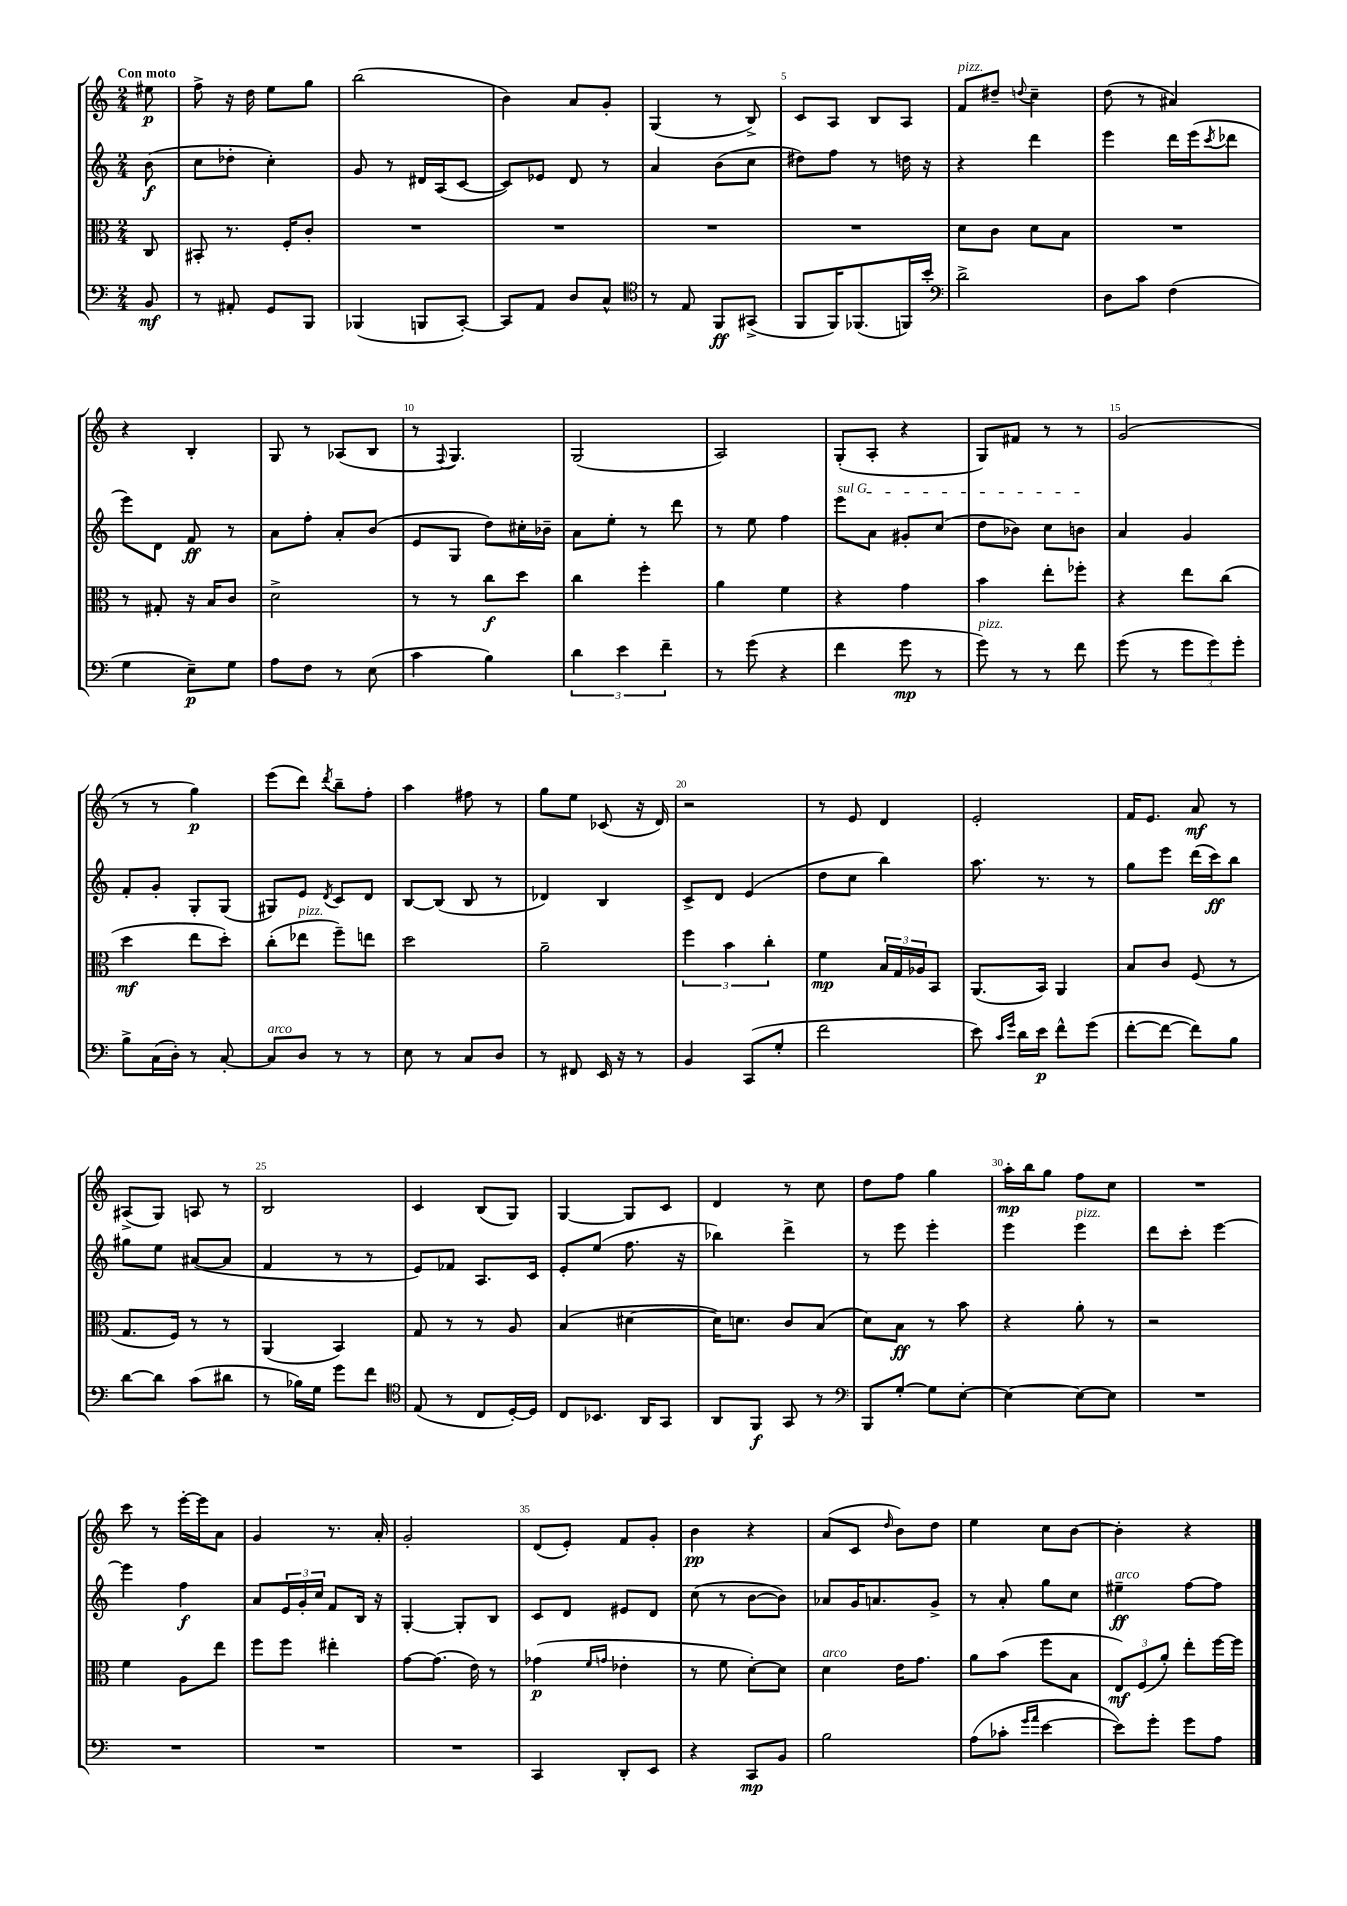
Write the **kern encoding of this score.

**kern	**kern	**kern	**kern
*staff4	*staff3	*staff2	*staff1
*clefF4	*clefC3	*clefG2	*clefG2
*k[]	*k[]	*k[]	*k[]
*M2/4	*M2/4	*M2/4	*M2/4
8BB/	8C/	(8b\	8ee#\
=	=	=	=
8r	8BB#'/	8cc\L	8ff^\
8AA#'/	8.r	8dd-'\J	16r
.	.	.	16dd\
8GG/L	.	4cc'\)	8ee\L
.	16F'/LK	.	.
8BBB/J	8c'/J	.	8gg\J
=	=	=	=
(4BBB-/	2r	8g/	(2bb\
.	.	8r	.
8BBB/L	.	16d#/LL	.
.	.	(16A/J	.
[8CC'/J)	.	[8c/J	.
=	=	=	=
8CC/]L	2r	8c/]L)	4b\)
8AA/J	.	8e-/J	.
8D/L	.	8d/	8a/L
8C^^/J	.	8r	8g'/J
=	=	=	=
*clefC4	*	*	*
8r	2r	4a/	(4G/
8E/	.	.	.
8FF/L	.	(8b\L	8r
(8GG#^/J	.	8cc\J	8B^/)
=	=	=	=
8FF/L	2r	8dd#\L)	8c/L
16FF/K)	.	8ff\J	8A/J
(8.FF-/	.	.	.
.	.	8r	8B/L
16FF/L)	.	16dd\	8A/J
16b'/JJ	.	16r	.
=	=	=	=
*clefF4	*	*	*
2d^\	8d\L	4r	8f/L
.	8c\J	.	8dd#~/J
.	.	.	8qqdd/
.	8d\L	4ddd\	4cc~\
.	8B\J	.	.
=	=	=	=
8D\L	2r	4eee\	(8dd\
8c\J	.	.	8r
(4F\	.	16ddd\LL	4a#/)
.	.	(16eee\J	.
.	.	8qccc/	.
.	.	8ddd-\J	.
=	=	=	=
4G\	8r	8eee\L)	4r
.	8G#'/	8d\J	.
8E~\L)	16r	8f/	4B'/
.	16B/LK	.	.
8G\J	8c/J	8r	.
=	=	=	=
8A\L	2d^\	8a\L	8G/
8F\J	.	8ff'\J	8r
8r	.	8a'/L	(8A-/L
(8E\	.	(8b/J	8B/J
=	=	=	=
4c\	8r	8e/L	8r
.	.	.	8qqF/
.	8r	8G/J	4.G/)
4B\)	8cc\L	8dd\L)	.
.	8dd\J	16cc#'\L	.
.	.	16b-~\JJ	.
=	=	=	=
6d\	4cc\	8a\L	(2G/
.	.	8ee'\J	.
6e\	.	.	.
.	4ff'\	8r	.
6f~\	.	.	.
.	.	8ddd\	.
=	=	=	=
8r	4a\	8r	2A/)
(8g\	.	8ee\	.
4r	4f\	4ff\	.
=	=	=	=
4f\	4r	8eee\L	(8G'/L
.	.	8a\J	8A'/J
8g\	4g\	8g#'/L	4r
8r	.	(8cc/J	.
=	=	=	=
8g\)	4b\	8dd\L	8G/L)
8r	.	8b-\J)	8f#/J
8r	8ee'\L	8cc\L	8r
8f\	8ff-'\J	8b\J	8r
=	=	=	=
(8g\	4r	4a/	(2g/
8r	.	.	.
12g\L	8ee\L	4g/	.
12g\)	.	.	.
.	(8cc\J	.	.
12g'\J	.	.	.
=	=	=	=
8B^\L	4dd\	8f'/L	8r
(16C\L	.	8g'/J	8r
16D'\JJ)	.	.	.
8r	8ee\L	8G'/L	4gg\)
[8C'/	8dd'\J)	(8G/J	.
=	=	=	=
8C/]L	(8cc'\L	8G#/L)	(8eee\L
8D/J	8ee-\J	8e/J	8ddd\J)
.	.	8qd/	8qddd/
8r	8ff~\L)	8c/L	8bb~\L
8r	8ee\J	8d/J	8ff'\J
=	=	=	=
8E\	2dd\	[8B/L	4aa\
8r	.	(8B/]J	.
8C/L	.	8B/	8ff#\
8D/J	.	8r	8r
=	=	=	=
8r	2a~\	4d-/)	8gg\L
8FF#/	.	.	8ee\J
16EE/	.	4B/	(8c-/
16r	.	.	.
8r	.	.	16r
.	.	.	16d/)
=	=	=	=
4BB/	6ff\	8c^/L	2r
.	.	8d/J	.
.	6b\	.	.
(8CC/L	.	(4e/	.
.	6cc'\	.	.
8G'/J	.	.	.
=	=	=	=
2f\	4f\	8dd\L	8r
.	.	8cc\J	8e/
.	24B/LL	4bb\)	4d/
.	24G/	.	.
.	24A-/J	.	.
.	8BB/J	.	.
=	=	=	=
8e\)	(8.AA/L	8.aa\	2e'/
16qqc/LL	.	.	.
16qqg/JJ	.	.	.
16d\LL	.	.	.
16e\JJ	16BB/Jk)	8.r	.
8f^^\L	4AA/	.	.
(8g\J	.	8r	.
=	=	=	=
[8f'\L	8B/L	8gg\L	16f/LK
.	.	.	8.e/J
8f\_J	8c/J	8eee\J	.
8f\]L)	(8F/	(16ddd\LL	8a/
.	.	16ccc\J)	.
8B\J	8r	8bb\J	8r
=	=	=	=
[8d\L	8.G/L	8gg#\L	(8A#^/L
8d\]J	.	8ee\J	8G/J)
.	16F/Jk)	.	.
(8c\L	8r	([8a#/L	8A/
8d#\J	8r	8a#/]J	8r
=	=	=	=
8r	(4AA/	4f/	2B/
16B-\LL)	.	.	.
16G\JJ	.	.	.
8g\L	4BB/)	8r	.
8f\J	.	8r	.
=	=	=	=
*clefC4	*	*	*
(8E/	8G/	8e/L)	4c/
8r	8r	8f-/J	.
8C/L	8r	8.A/L	(8B/L
[16D'/L)	8A/	.	8G/J)
16D/]JJ	.	16c/Jk	.
=	=	=	=
8C/L	(4B/	8e'/L	[4G/
8.BB-/J	.	(8ee/J	.
.	[4d#\	8.ff\	8G/]L
16AA/LK	.	.	.
8GG/J	.	.	8c/J
.	.	16r	.
=	=	=	=
8AA/L	16d#\]LK)	4bb-\)	4d/
.	8.d\J	.	.
8FF/J	.	.	.
8GG/	8c/L	4ddd^\	8r
8r	(8B/J	.	8cc\
=	=	=	=
*clefF4	*	*	*
8BBB/L	8d\L)	8r	8dd\L
[8G'/J	8B\J	8eee\	8ff\J
8G\]L	8r	4eee'\	4gg\
[8E'\J	8b\	.	.
=	=	=	=
4E\_	4r	4eee\	16aa'\LL
.	.	.	16bb\J
.	.	.	8gg\J
8E\_L	8a'\	4eee\	8ff\L
8E\]J	8r	.	8cc\J
=	=	=	=
2r	2r	8ddd\L	2r
.	.	8ccc'\J	.
.	.	[4eee\	.
=	=	=	=
2r	4f\	4eee\]	8ccc\
.	.	.	8r
.	8A\L	4ff\	[16eee'\LL
.	.	.	16eee\]J
.	8ee\J	.	8a\J
=	=	=	=
2r	8ff\L	8a/L	4g/
.	8ff\J	24e/L	.
.	.	24g'/	.
.	.	24cc/JJ	.
.	4ee#'\	8f/L	8.r
.	.	16B/Jk	.
.	.	16r	16a'/
=	=	=	=
2r	[8g\L	[4G'/	2g'/
.	(8.g\]J	.	.
.	.	8G'/]L	.
.	16e\)	.	.
.	8r	8B/J	.
=	=	=	=
4CC/	(4g-\	8c/L	(8d/L
.	.	8d/J	8e'/J)
.	16qqf/LL	.	.
.	16qqg/JJ	.	.
8DD'/L	4e-'\	8e#/L	8f/L
8EE/J	.	8d/J	8g'/J
=	=	=	=
4r	8r	(8cc\	4b\
.	8f\	8r	.
8CC/L	[8d'\L)	[8b\L	4r
8BB/J	8d\]J	8b\]J)	.
=	=	=	=
2B\	4d\	8a-/L	(8a/L
.	.	16g/K	8c/J
.	.	8.a/	.
.	.	.	16qqdd/
.	16e\LK	.	8b\L)
.	8.g\J	.	.
.	.	8g^/J	8dd\J
=	=	=	=
(8A\L	8a\L	8r	4ee\
8c-'\J	(8b\J	8a'/	.
16qqg/LL	.	.	.
16qqa/JJ	.	.	.
[4e\	8ff\L	8gg\L	8cc\L
.	8B\J	8cc\J	[8b\J
=	=	=	=
8e\]L)	12E/L)	4ee#~\	4b'\]
.	(12F/	.	.
8g'\J	.	.	.
.	12a'/J)	.	.
8g\L	8ee'\L	[8ff\L	4r
8A\J	[16ff\L	8ff\]J	.
.	16ff\]JJ	.	.
==	==	==	==
*-	*-	*-	*-
